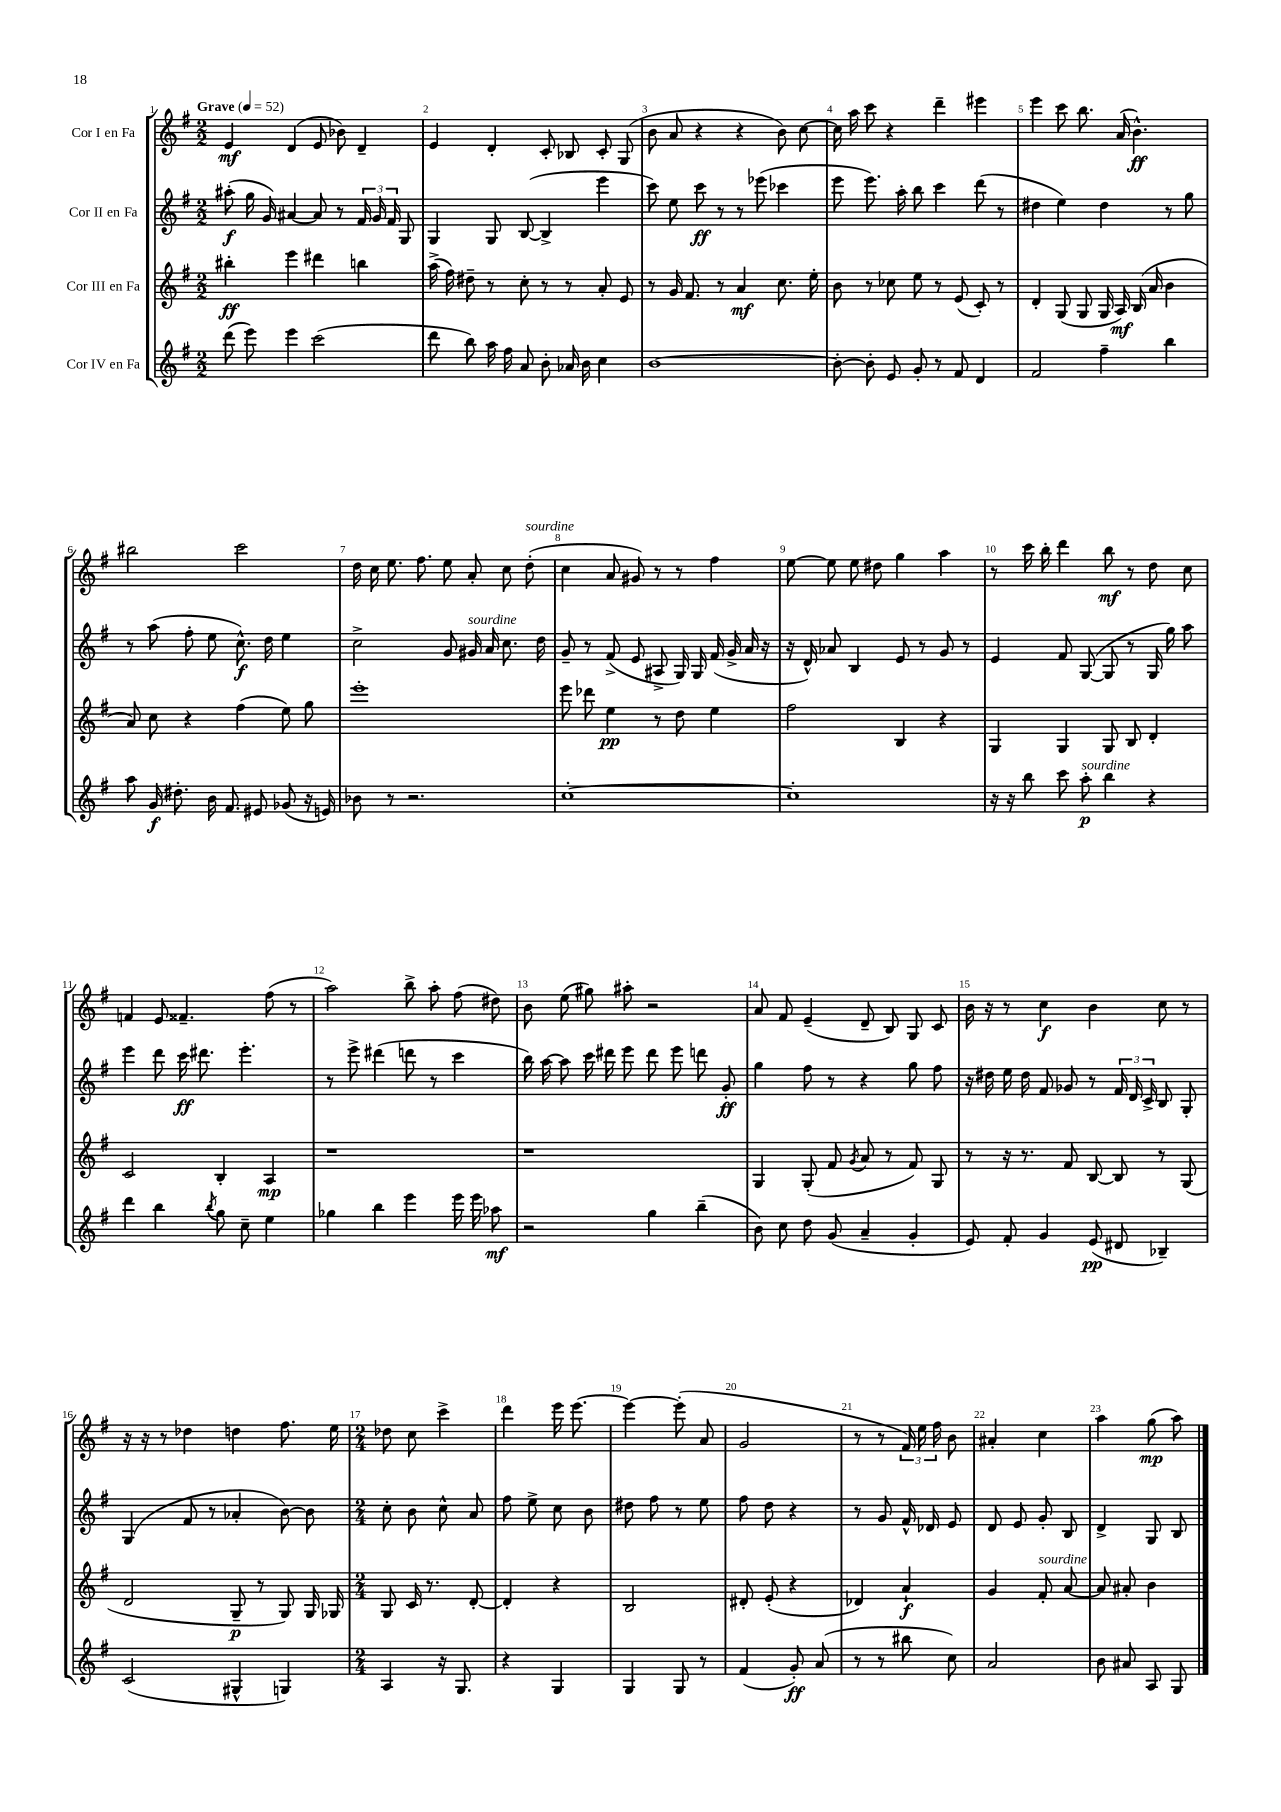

**kern	**dynam	**kern	**dynam	**kern	**dynam	**kern	**dynam
*part4	*part4	*part3	*part3	*part2	*part2	*part1	*part1
*staff4	*staff4	*staff3	*staff3	*staff2	*staff2	*staff1	*staff1
*I"Cor IV en Fa	*	*I"Cor III en Fa	*	*I"Cor II en Fa	*	*I"Cor I en Fa	*
*clefG2	*	*clefG2	*	*clefG2	*	*clefG2	*
*k[f#]	*	*k[f#]	*	*k[f#]	*	*k[f#]	*
*M2/2	*	*M2/2	*	*M2/2	*	*M2/2	*
*MM52	*	*MM52	*	*MM52	*	*MM52	*
=1	=1	=1	=1	=1	=1	=1	=1
!	!	!	!	!	!	!LO:TX:a:B:t=Grave	!
(8ddd\	.	4bb#X'\	ff	(8aa#X'\	f	4e/	mf
8eee\)	.	.	.	16gg\	.	.	.
.	.	.	.	16g/)	.	.	.
4eee\	.	4eee\	.	[4a#X/	.	(4d/	.
(2ccc\	.	4ddd#X\	.	8a#/]	.	8e/	.
.	.	.	.	8r	.	8b-X\)	.
.	.	4bbn\	.	24f#/	.	4d~/	.
.	.	.	.	24g/	.	.	.
.	.	.	.	24f#/	.	.	.
.	.	.	.	8G/	.	.	.
=2	=2	=2	=2	=2	=2	=2	=2
8ddd\	.	(16aa^\	.	4G/	.	4e/	.
.	.	16ff#\)	.	.	.	.	.
8bb\)	.	8dd#X~\	.	.	.	.	.
16aa\	.	8r	.	8G/	.	4d'/	.
16ff#\	.	.	.	.	.	.	.
8a/	.	8cc'\	.	([8B/	.	.	.
8b'\	.	8r	.	4B^/]	.	8c'/	.
16a-X/	.	8r	.	.	.	8B-X/	.
16b\	.	.	.	.	.	.	.
4cc\	.	8a'/	.	4eee\	.	8c'/	.
.	.	8e/	.	.	.	(8G/	.
=3	=3	=3	=3	=3	=3	=3	=3
[1b	.	8r	.	8ccc\)	.	8b\	.
.	.	16g/	.	8ee\	.	8a/	.
.	.	8.f#/	.	.	.	.	.
.	.	.	.	8ccc\	ff	4r	.
.	.	8r	.	8r	.	.	.
.	.	4a/	mf	8r	.	4r	.
.	.	.	.	(8eee-X\	.	.	.
.	.	8.cc\	.	4ccc-X\	.	8b\)	.
.	.	.	.	.	.	[8cc\	.
.	.	16ee'\	.	.	.	.	.
=4	=4	=4	=4	=4	=4	=4	=4
8b'\_	.	8b\	.	8eee\	.	16cc\]	.
.	.	.	.	.	.	16aa\	.
8b'\]	.	8r	.	8.eee\)	.	8ccc\	.
8e/	.	8cc-X\	.	.	.	4r	.
.	.	.	.	16aa'\	.	.	.
8g'/	.	8ee\	.	8bb\	.	.	.
8r	.	8r	.	4ccc\	.	4ddd~\	.
8f#/	.	(8e/	.	.	.	.	.
4d/	.	8c'/)	.	(8ddd\	.	4eee#X\	.
.	.	8r	.	8r	.	.	.
=5	=5	=5	=5	=5	=5	=5	=5
2f#/	.	4d'/	.	4dd#X\	.	4eee\	.
.	.	(8G/	.	4ee\)	.	8ccc\	.
.	.	8G/	.	.	.	8.bb\	.
4ff#~\	.	16G/	.	4dd#\	.	.	.
.	.	16A/)	mf	.	.	(16a/	.
.	.	(16B/	.	.	.	4.b^^\)	ff
.	.	16a/	.	.	.	.	.
4bb\	.	4b\	.	8r	.	.	.
.	.	.	.	8gg\	.	.	.
!!LO:LB:g=z
=6	=6	=6	=6	=6	=6	=6	=6
8aa\	.	8a/)	.	8r	.	2bb#X\	.
16g/	f	8cc\	.	(8aa\	.	.	.
8.dd#X'\	.	.	.	.	.	.	.
.	.	4r	.	8ff#'\	.	.	.
16b\	.	.	.	8ee\	.	.	.
8.f#/	.	.	.	.	.	.	.
.	.	(4ff#\	.	8.cc^^\)	f	2ccc\	.
8e#X/	.	.	.	.	.	.	.
.	.	.	.	16dd\	.	.	.
(8g-X/	.	8ee\)	.	4ee\	.	.	.
16r	.	8gg\	.	.	.	.	.
16en/)	.	.	.	.	.	.	.
=7	=7	=7	=7	=7	=7	=7	=7
8b-X\	.	1eee'	.	2cc^\	.	16dd\	.
.	.	.	.	.	.	16cc\	.
8r	.	.	.	.	.	8.ee\	.
2.r	.	.	.	.	.	.	.
.	.	.	.	.	.	8.ff#\	.
.	.	.	.	8g/	.	8ee\	.
!	!	!	!	!LO:TX:a:i:t=sourdine	!	!	!
.	.	.	.	16g#X/	.	8a'/	.
.	.	.	.	16a/	.	.	.
.	.	.	.	8.cc\	.	8cc\	.
!	!	!	!	!	!	!LO:TX:a:i:t=sourdine	!
.	.	.	.	.	.	(8dd'\	.
.	.	.	.	16dd\	.	.	.
=8	=8	=8	=8	=8	=8	=8	=8
[1cc'	.	8eee\	.	8g~/	.	4cc\	.
.	.	8ddd-X\	.	8r	.	.	.
.	.	4ee\	pp	(8f#^/	.	8a/	.
.	.	.	.	8e/	.	8g#X/)	.
.	.	8r	.	8A#X^/	.	8r	.
.	.	8dd\	.	16G/)	.	8r	.
.	.	.	.	16G/	.	.	.
.	.	4ee\	.	(16f#/	.	4ff#\	.
.	.	.	.	16g^/	.	.	.
.	.	.	.	16a/	.	.	.
.	.	.	.	16r	.	.	.
=9	=9	=9	=9	=9	=9	=9	=9
1cc']	.	2ff#\	.	16r	.	[8ee\	.
.	.	.	.	16d^^/)	.	.	.
.	.	.	.	8a-X/	.	8ee\]	.
.	.	.	.	4B/	.	8ee\	.
.	.	.	.	.	.	8dd#X\	.
.	.	4B/	.	8e/	.	4gg\	.
.	.	.	.	8r	.	.	.
.	.	4r	.	8g/	.	4aa\	.
.	.	.	.	8r	.	.	.
=10	=10	=10	=10	=10	=10	=10	=10
16r	.	4G/	.	4e/	.	8r	.
16r	.	.	.	.	.	.	.
8bb\	.	.	.	.	.	16ccc\	.
.	.	.	.	.	.	16bb'\	.
8ccc\	.	4G/	.	8f#/	.	4ddd\	.
!LO:TX:a:i:t=sourdine	!	!	!	!	!	!	!
8aa'\	p	.	.	([8G/	.	.	.
4bb\	.	8G/	.	8G/]	.	8bb\	mf
.	.	8B/	.	8r	.	8r	.
4r	.	4d'/	.	16G/	.	8dd\	.
.	.	.	.	16gg\)	.	.	.
.	.	.	.	8aa\	.	8cc\	.
!!LO:LB:g=z
=11	=11	=11	=11	=11	=11	=11	=11
4ddd\	.	2c/	.	4eee\	.	4fn/	.
4bb\	.	.	.	8ddd\	.	8e/	.
.	.	.	.	16ccc\	ff	4.f##X~/	.
.	.	.	.	8.ddd#X\	.	.	.
8qbb/	.	.	.	.	.	.	.
8gg\	.	4B'/	.	.	.	.	.
8cc~\	.	.	.	4.eee'\	.	.	.
4ee\	.	4A/	mp	.	.	(8ff#\	.
.	.	.	.	.	.	8r	.
=12	=12	=12	=12	=12	=12	=12	=12
4gg-X\	.	1r	.	8r	.	2aa\)	.
.	.	.	.	8eee^\	.	.	.
4bb\	.	.	.	(4ddd#X\	.	.	.
4eee\	.	.	.	8dddn\	.	8bb^\	.
.	.	.	.	8r	.	8aa'\	.
16eee\	.	.	.	4ccc\	.	(8ff#\	.
16eee\	.	.	.	.	.	.	.
8aa-X\	mf	.	.	.	.	8dd#X\)	.
=13	=13	=13	=13	=13	=13	=13	=13
2r	.	1r	.	16bb\)	.	8b\	.
.	.	.	.	[16aa\	.	.	.
.	.	.	.	8aa\]	.	(8ee\	.
.	.	.	.	16ccc\	.	8gg#X\)	.
.	.	.	.	16ddd#X\	.	.	.
.	.	.	.	8eee\	.	8aa#X'\	.
4gg\	.	.	.	8ddd#\	.	2r	.
.	.	.	.	8eee\	.	.	.
(4bb~\	.	.	.	8dddn\	.	.	.
.	.	.	.	8g'/	ff	.	.
=14	=14	=14	=14	=14	=14	=14	=14
8b\)	.	4G/	.	4gg\	.	8a/	.
8cc\	.	.	.	.	.	8f#/	.
8dd\	.	(8G'/	.	8ff#\	.	(4e~/	.
(8g/	.	8f#/	.	8r	.	.	.
.	.	8qg/	.	.	.	.	.
4a~/	.	8a/	.	4r	.	8d~/	.
.	.	8r	.	.	.	8B/)	.
4g'/	.	8f#/)	.	8gg\	.	8G/	.
.	.	8G/	.	8ff#\	.	8c/	.
=15	=15	=15	=15	=15	=15	=15	=15
8e/)	.	8r	.	16r	.	16b\	.
.	.	.	.	16dd#X\	.	16r	.
8f#'/	.	16r	.	16ee\	.	8r	.
.	.	8.r	.	16dd#\	.	.	.
4g/	.	.	.	8f#/	.	4cc\	f
.	.	8f#/	.	8g-X/	.	.	.
(8e/	pp	[8B/	.	8r	.	4b\	.
8d#X/	.	8B/]	.	24f#/	.	.	.
.	.	.	.	24d/	.	.	.
.	.	.	.	24c^/	.	.	.
4B-X~/)	.	8r	.	8B/	.	8cc\	.
.	.	(8G/	.	8G'/	.	8r	.
!!LO:LB:g=z
=16	=16	=16	=16	=16	=16	=16	=16
(2c/	.	2d/	.	(4G/	.	16r	.
.	.	.	.	.	.	16r	.
.	.	.	.	.	.	8r	.
.	.	.	.	8f#/	.	4dd-X\	.
.	.	.	.	8r	.	.	.
4G#X^^/	.	8G~/	p	4a-X'/	.	4ddn\	.
.	.	8r	.	.	.	.	.
4Gn/)	.	8G/)	.	[8b\)	.	8.ff#\	.
.	.	16G/	.	8b\]	.	.	.
.	.	16G-X/	.	.	.	16ee\	.
=17	=17	=17	=17	=17	=17	=17	=17
*M2/4	*	*M2/4	*	*M2/4	*	*M2/4	*
4A/	.	8G/	.	8cc'\	.	8dd-X\	.
.	.	16c/	.	8b\	.	8cc\	.
.	.	8.r	.	.	.	.	.
16r	.	.	.	8cc^^\	.	4ccc^\	.
8.G/	.	.	.	.	.	.	.
.	.	[8d'/	.	8a/	.	.	.
=18	=18	=18	=18	=18	=18	=18	=18
4r	.	4d'/]	.	8ff#\	.	4ddd\	.
.	.	.	.	8ee^\	.	.	.
4G/	.	4r	.	8cc\	.	16eee\	.
.	.	.	.	.	.	[8.eee\	.
.	.	.	.	8b\	.	.	.
=19	=19	=19	=19	=19	=19	=19	=19
4G/	.	2B/	.	8dd#X\	.	4eee\_	.
.	.	.	.	8ff#\	.	.	.
8G/	.	.	.	8r	.	(8eee'\]	.
8r	.	.	.	8ee\	.	8a/	.
=20	=20	=20	=20	=20	=20	=20	=20
(4f#/	.	8d#X'/	.	8ff#\	.	2g/	.
.	.	(8e'/	.	8dd\	.	.	.
8g'/)	ff	4r	.	4r	.	.	.
(8a/	.	.	.	.	.	.	.
=21	=21	=21	=21	=21	=21	=21	=21
8r	.	4d-X/)	.	8r	.	8r	.
8r	.	.	.	8g/	.	8r	.
8bb#X\	.	4a`/	f	16f#^^/	.	24f#/)	.
.	.	.	.	.	.	24ee\	.
.	.	.	.	16d-X/	.	.	.
.	.	.	.	.	.	24ff#\	.
8cc\)	.	.	.	8e/	.	8b\	.
=22	=22	=22	=22	=22	=22	=22	=22
2a/	.	4g/	.	8d/	.	4a#X'/	.
.	.	.	.	8e/	.	.	.
!	!	!LO:TX:a:i:t=sourdine	!	!	!	!	!
.	.	8f#'/	.	8g'/	.	4cc\	.
.	.	[8a/	.	8B/	.	.	.
=23	=23	=23	=23	=23	=23	=23	=23
8b\	.	8a/]	.	4d^/	.	4aa\	.
8a#X/	.	8a#X'/	.	.	.	.	.
8A/	.	4b\	.	8G/	.	(8gg\	mp
8G/	.	.	.	8B/	.	8aa\)	.
==	==	==	==	==	==	==	==
*-	*-	*-	*-	*-	*-	*-	*-
